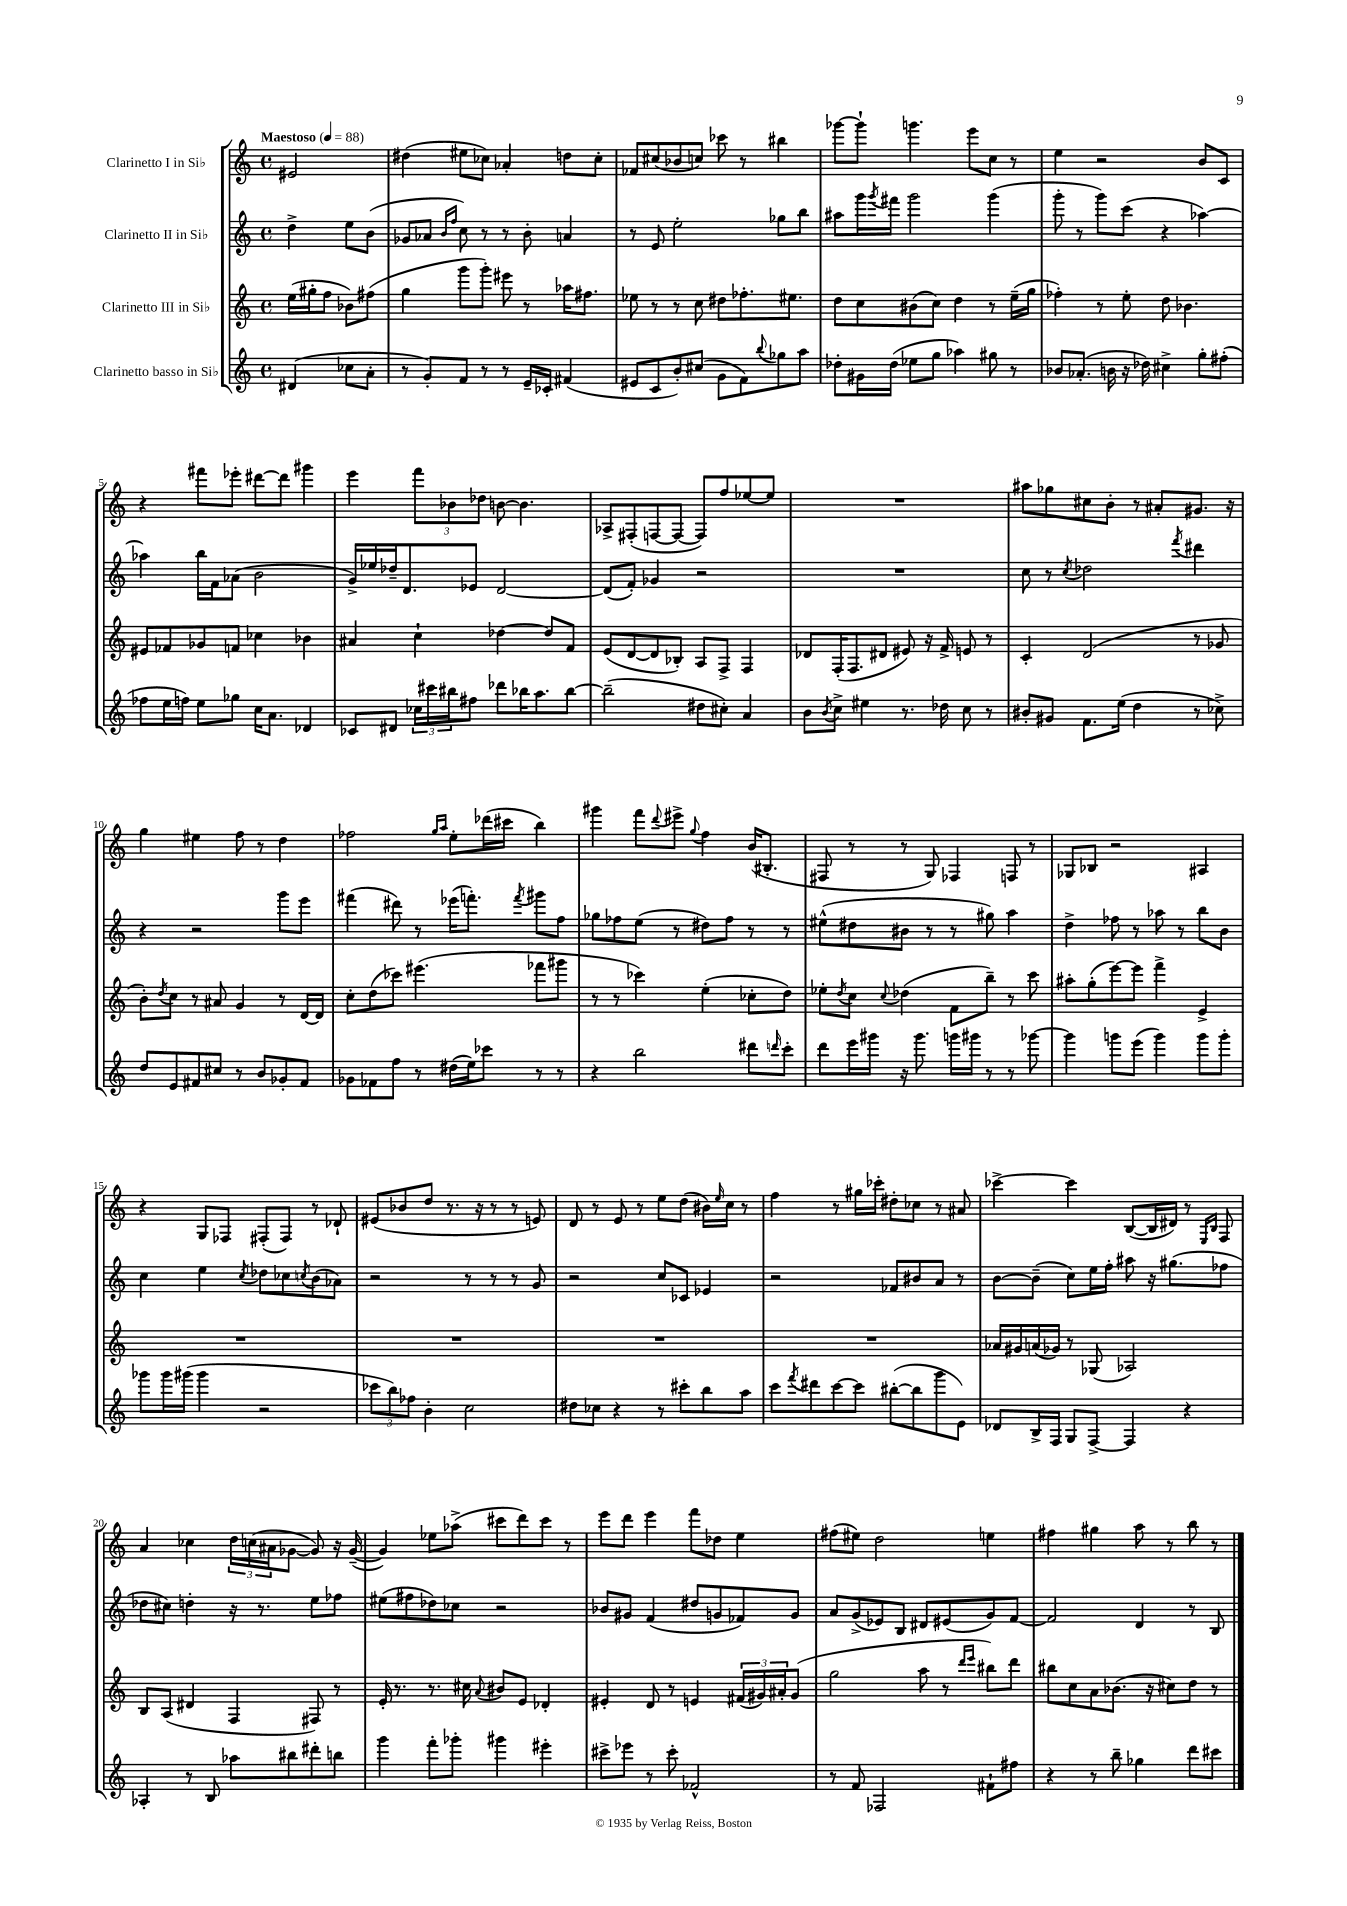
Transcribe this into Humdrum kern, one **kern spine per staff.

**kern	**kern	**kern	**kern
*part4	*part3	*part2	*part1
*staff4	*staff3	*staff2	*staff1
*I"Clarinetto basso in Si♭	*I"Clarinetto III in Si♭	*I"Clarinetto II in Si♭	*I"Clarinetto I in Si♭
*clefG2	*clefG2	*clefG2	*clefG2
*k[]	*k[]	*k[]	*k[]
*M4/4	*M4/4	*M4/4	*M4/4
*met(c)	*met(c)	*met(c)	*met(c)
*MM88	*MM88	*MM88	*MM88
=	=	=	=
!	!	!	!LO:TX:a:B:t=Maestoso
(4d#X/	(16ee\LL	4dd^\	2e#X/
.	16gg#X'\J	.	.
.	8ff\J	.	.
8cc-X\L	8b-X\L)	8ee\L	.
8a'\J	(8ff#X\J	(8b\J	.
=1	=1	=1	=1
8r	4gg\	8g-X/L	(4dd#X\
8g'/L)	.	8a-X/J	.
.	.	16qqb/LL	.
.	.	16qqff/JJ	.
8f/J	8ggg\L	8cc\)	8ee#X\L
8r	8ggg'\J)	8r	8cc-X\J)
8r	8eee#X\	8r	4a-X'/
16e~/LL	8r	8b'\	.
16c-X'/JJ	.	.	.
(4f#X/	16aa-X\KL	4an/	8ddn\L
.	8.ff#X\J	.	.
.	.	.	8cc-'\J
=2	=2	=2	=2
8e#X/L	8ee-X\	8r	8f-X/L
8c/	8r	8e/	(8cc#X/
8b'/)	8r	2ee'\	8b-X/
(8cc#X/J	8cc\	.	8ccn/J)
8g\L	8dd#X\L	.	8ccc-X\
8f\)	8.ff-X'\	.	8r
8qqbb/	.	.	.
8gg-X\	.	8gg-X\L	4bb#X\
.	8.ee#X\J	.	.
8aa\J	.	8bb\J	.
=3	=3	=3	=3
8dd-X'\L	8dd\L	8aa#X\L	[8ggg-X\L
16g#X\L	8cc\	16ggg\L	8ggg-`\J]
.	.	8qggg/	.
(16dd-\JJ	.	16fff#X\JJ	.
8ee-X\L	(8b#X\	2ggg\	4.gggn\
8gg\J	8cc\J)	.	.
4aa-X\)	4dd\	.	.
.	.	.	8eee\L
8gg#X\	8r	(4ggg\	8cc\J
8r	(16ee~\LL	.	8r
.	16gg\JJ	.	.
=4	=4	=4	=4
8b-X/L	4ff-X'\)	8ggg'\	4ee\
(8.a-X'/J	.	8r	.
.	8r	8ggg\L)	2r
16bn\	.	.	.
16r	8ee'\	(8ccc\J	.
16dd-X\)	.	.	.
4cc#X^\	8dd\	4r	.
.	4.b-X\	.	.
8gg'\L	.	[4aa-X\)	8b/L
(8ff#X'\J	.	.	8c/J
!!LO:LB:g=z
=5	=5	=5	=5
8ff-X\L	8e#X/L	4aa-X\]	4r
16ee\L	8f-X/	.	.
16ffn\JJ)	.	.	.
8ee\L	8g-X/	16bb\LL	8fff#X\L
.	.	16f\J	.
8gg-X\J	8fn/J	(8a-X\J	8eee-X'\J
16cc\KL	4cc-X\	2b\	[8ddd#X\L
8.a\J	.	.	.
.	.	.	8ddd#\J]
4d-X/	4b-X\	.	4ggg#X\
=6	=6	=6	=6
8c-X/L	4a#X/	16g^/LL)	4eee\
.	.	16ee-X/	.
8d#X/J	.	16dd-X~/J	.
.	.	8.d/	.
24cc-X\LL	4cc`\	.	12fff\L
24ccc#X\	.	.	.
24bb#X\J	.	.	12b-X\
8ff#X\J	.	8e-X/J	.
.	.	.	12dd-X\J
8ddd-X\L	[4dd-X\	[2d/	[8bn\
16bb-X\K	.	.	4.b\]
8.aa\	.	.	.
.	8dd-/L]	.	.
[8bb-\J	8f/J	.	.
=7	=7	=7	=7
(2bb-~\]	(8e/L	(8d/L]	8A-X^/L
.	[8d/	8f'/J)	(8F#X'/
.	8d/]	4g-X/	[8Fn/
.	8B-X'/J)	.	8F/J_
8dd#X\L	8A/L	2r	8F/L])
8cc#X'\J)	8F^/J	.	8ff/
4a/	4F/	.	[8ee-X/
.	.	.	8ee-/J]
=8	=8	=8	=8
8b\L	8d-X/L	1r	1r
8qb/	.	.	.
8cc^\J	(16F'/K	.	.
.	8.F/	.	.
4ee#X\	.	.	.
.	8d#X/J	.	.
8.r	8e#X/)	.	.
.	16r	.	.
16dd-X\	16f^/	.	.
8cc\	8en/	.	.
8r	8r	.	.
=9	=9	=9	=9
8b#X'/L	4c'/	8cc\	8aa#X\L
8g#X/J	.	8r	8gg-X\
.	.	8qcc/	.
8.f\L	(2d/	2dd-X\	8cc#X\
.	.	.	8b'\J
(16ee\Jk	.	.	.
4dd\	.	.	8r
.	.	.	8a#X'/L
.	.	8qfff/	.
8r	8r	4ddd#X\	8.g#X/J
8cc-X^\)	8g-X/	.	.
.	.	.	16r
!!LO:LB:g=z
=10	=10	=10	=10
8dd/L	8b'\L)	4r	4gg\
.	8qdd/	.	.
8e/	8cc\J	.	.
8f#X/	8r	2r	4ee#X\
8cc#X/J	8a#X/	.	.
8r	4g/	.	8ff\
8b/L	.	.	8r
8g-X'/	8r	8ggg\L	4dd\
8f#/J	[16d/LL	8eee\J	.
.	16d/JJ]	.	.
=11	=11	=11	=11
8g-X\L	8cc'\L	(4fff#X\	2ff-X\
8f-X\	(8dd\	.	.
8ff\J	8ccc-X\J)	8ddd#X\)	.
8r	(4.eee#X\	8r	.
.	.	.	16qqgg/LL
.	.	.	16qqaa/JJ
(16dd#X\LL	.	(16eee-X\KL	8ee'\L
16ee\J)	.	8.fffn'\J)	.
8ccc-X\J	.	.	(16ddd-X\L
.	.	.	16ccc#X\JJ
.	.	8qfff/	.
8r	8fff-X\L	8ggg#X\L	4bb\)
8r	8ggg#X\J	8ff\J	.
=12	=12	=12	=12
4r	8r	8gg-X\L	4ggg#X\
.	8r	8ff-X\	.
2bb\	4ccc-X\)	(8ee\J	8fff\L
.	.	.	8qqddd/
.	.	8r	8eee#X^\J
.	.	.	8qqgg/
.	(4ee'\	8dd#X\L)	4ff\
.	.	8ff-\J	.
8ddd#X\L	8cc-X'\L	8r	(16b/KL
.	.	.	8.B#X'/J
16qqdddn/	.	.	.
8ccc'\J	8dd\J)	8r	.
=13	=13	=13	=13
8ddd\L	8ee-X'\L	(8ee#X^^\L	8F#X/
.	8qdd/	.	.
16eee\L	8cc\J	8dd#X\	8r
16ggg#X\JJ	.	.	.
.	8qqcc/	.	.
16r	(4dd-X\	8b#X\J	8r
8.ggg#\	.	.	.
.	.	8r	8G/)
16gggn\LL	8f\L	8r	4F-X/
16ggg#X\JJ	.	.	.
8r	8bb~\J)	8gg#X\)	.
8r	8r	4aa\	8Fn/
[8ggg-X\	8ccc\	.	8r
=14	=14	=14	=14
4ggg-\]	8aa#X'\L	4dd^\	8G-X/L
.	(8gg'\	.	8B-X/J
8gggn\L	[8eee\)	8ff-X\	2r
(8eee\J	8eee\J]	8r	.
4ggg\)	4fff^\	8aa-X\	.
.	.	8r	.
8ggg\L	4e^/	8bb\L	4A#X/
8ggg'\J	.	8b\J	.
!!LO:LB:g=z
=15	=15	=15	=15
8ggg-X\L	1r	4cc\	4r
16ggg-\L	.	.	.
(16ggg#X\JJ	.	.	.
4ggg#\	.	4ee\	8G/L
.	.	.	8F-X/J
.	.	8qcc/	.
2r	.	8dd-X\L	(8F#X'/L
.	.	8cc-X\	8F#/J)
.	.	8qccn/	.
.	.	(8b\	8r
.	.	8a-X\J)	8d-X`/
=16	=16	=16	=16
12ccc-X\L	1r	2r	(8e#X/L
12bb\)	.	.	.
.	.	.	8b-X/
12ff-X\J	.	.	.
4b'\	.	.	8dd/J
.	.	.	8.r
2cc\	.	8r	.
.	.	.	16r
.	.	8r	8r
.	.	8r	8r
.	.	8g/	8en/)
=17	=17	=17	=17
8dd#X\L	1r	2r	8d/
8cc-X\J	.	.	8r
4r	.	.	8e/
.	.	.	8r
8r	.	8cc/L	8ee\L
8ccc#X'\L	.	8c-X/J	(8dd\J
8bb\	.	4e-X/	16b#X\LL)
.	.	.	16qqee/
.	.	.	16cc\JJ
8aa\J	.	.	8r
=18	=18	=18	=18
8ccc\L	1r	2r	4ff\
8qfff/	.	.	.
8ddd#X\	.	.	.
[8ccc\	.	.	8r
8ccc\J]	.	.	16gg#X\LL
.	.	.	16ccc-X'\JJ
([8bb#X'\L	.	8f-X/L	8dd#X'\L
8bb#\]	.	8b#X/	8cc-X\J
8ggg\	.	8a/J	8r
8e\J)	.	8r	8a#X/
=19	=19	=19	=19
8d-X/L	16a-X/LL	[8b\L	[4ccc-X^\
.	16g#X/	.	.
16B^/L	(16an/	(8b~\J]	.
16F/JJ	16g-X/JJ)	.	.
8G/L	8r	8cc\L)	4ccc-\]
[8F^/J	(8G-X/	16ee\L	.
.	.	16ff'\JJ	.
4F/]	2A-X/)	8aa#X\	([8B/L
.	.	16r	16B/L]
.	.	(8.gg#X\L	16d#X/JJ)
4r	.	.	8r
.	.	.	16qqE/LL
.	.	.	16qqB/JJ
.	.	8ff-X\J	8F/
!!LO:LB:g=z
=20	=20	=20	=20
4A-X'/	8B/L	8dd-X\L	4a/
.	(8A/J	8cc#X\J)	.
8r	4d#X/	4ddn'\	4cc-X\
8B/	.	.	.
8aa-X\L	4F/	16r	24dd\LL
.	.	.	(24ccn\
.	.	8.r	.
.	.	.	24a#X\J
8bb#X\	.	.	[8g-X\J
8ddd#X'\	8F#X/)	8ee\L	8g-/])
8bbn\J	8r	8ff-X\J	16r
.	.	.	([16g-~/
=21	=21	=21	=21
4ggg\	16e'/	(8ee#X\L	4g-/])
.	8.r	.	.
.	.	8ff#X\	.
8fff'\L	8.r	8dd-X\)	8ee-X\L
8ggg-X'\J	.	8cc-X\J	(8aa-X^\J
.	16cc#X\	.	.
.	8qqa/	.	.
4ggg#X\	8b#X/L	2r	8ccc#X\L
.	8e/J	.	8ddd\)
4eee#X'\	4d-X'/	.	8ccc#\J
.	.	.	8r
=22	=22	=22	=22
8ccc#X^\L	4e#X'/	8b-X/L	8eee\L
8eee-X\J	.	8g#X/J	8ddd\J
8r	8d/	(4f/	4eee\
8ccc#'\	8r	.	.
2f-X^^/	4en/	8dd#X/L	8fff\L
.	.	8gn/	8dd-X\J
.	(24f#X/LL	8f-X/)	4ee\
.	24g#X/)	.	.
.	24a#X'/J	.	.
.	(8g#/J	8g/J	.
=23	=23	=23	=23
8r	2gg\	8a/L	(8ff#X\L
8f/	.	(8g^/	8ee#X\J)
2F-X/	.	8e-X/)	2dd\
.	.	8B/J	.
.	8aa\	8d#X/L	.
.	8r	(8e#X/	.
.	16qqddd/LL	.	.
.	16qqeee/JJ	.	.
8f#X`\L	8bb#X\L)	8g/)	4een\
8ff#X\J	8ddd\J	[8f/J	.
=24	=24	=24	=24
4r	8bb#X\L	2f/]	4ff#X\
.	8cc\	.	.
8r	8a\	.	4gg#X\
8bb~\	(8.b-X\J	.	.
4gg-X\	.	4d/	8aa\
.	16r	.	.
.	8cc#X\L)	.	8r
8ddd\L	8dd\J	8r	8bb\
8ccc#X\J	8r	8B/	8r
==	==	==	==
*-	*-	*-	*-
